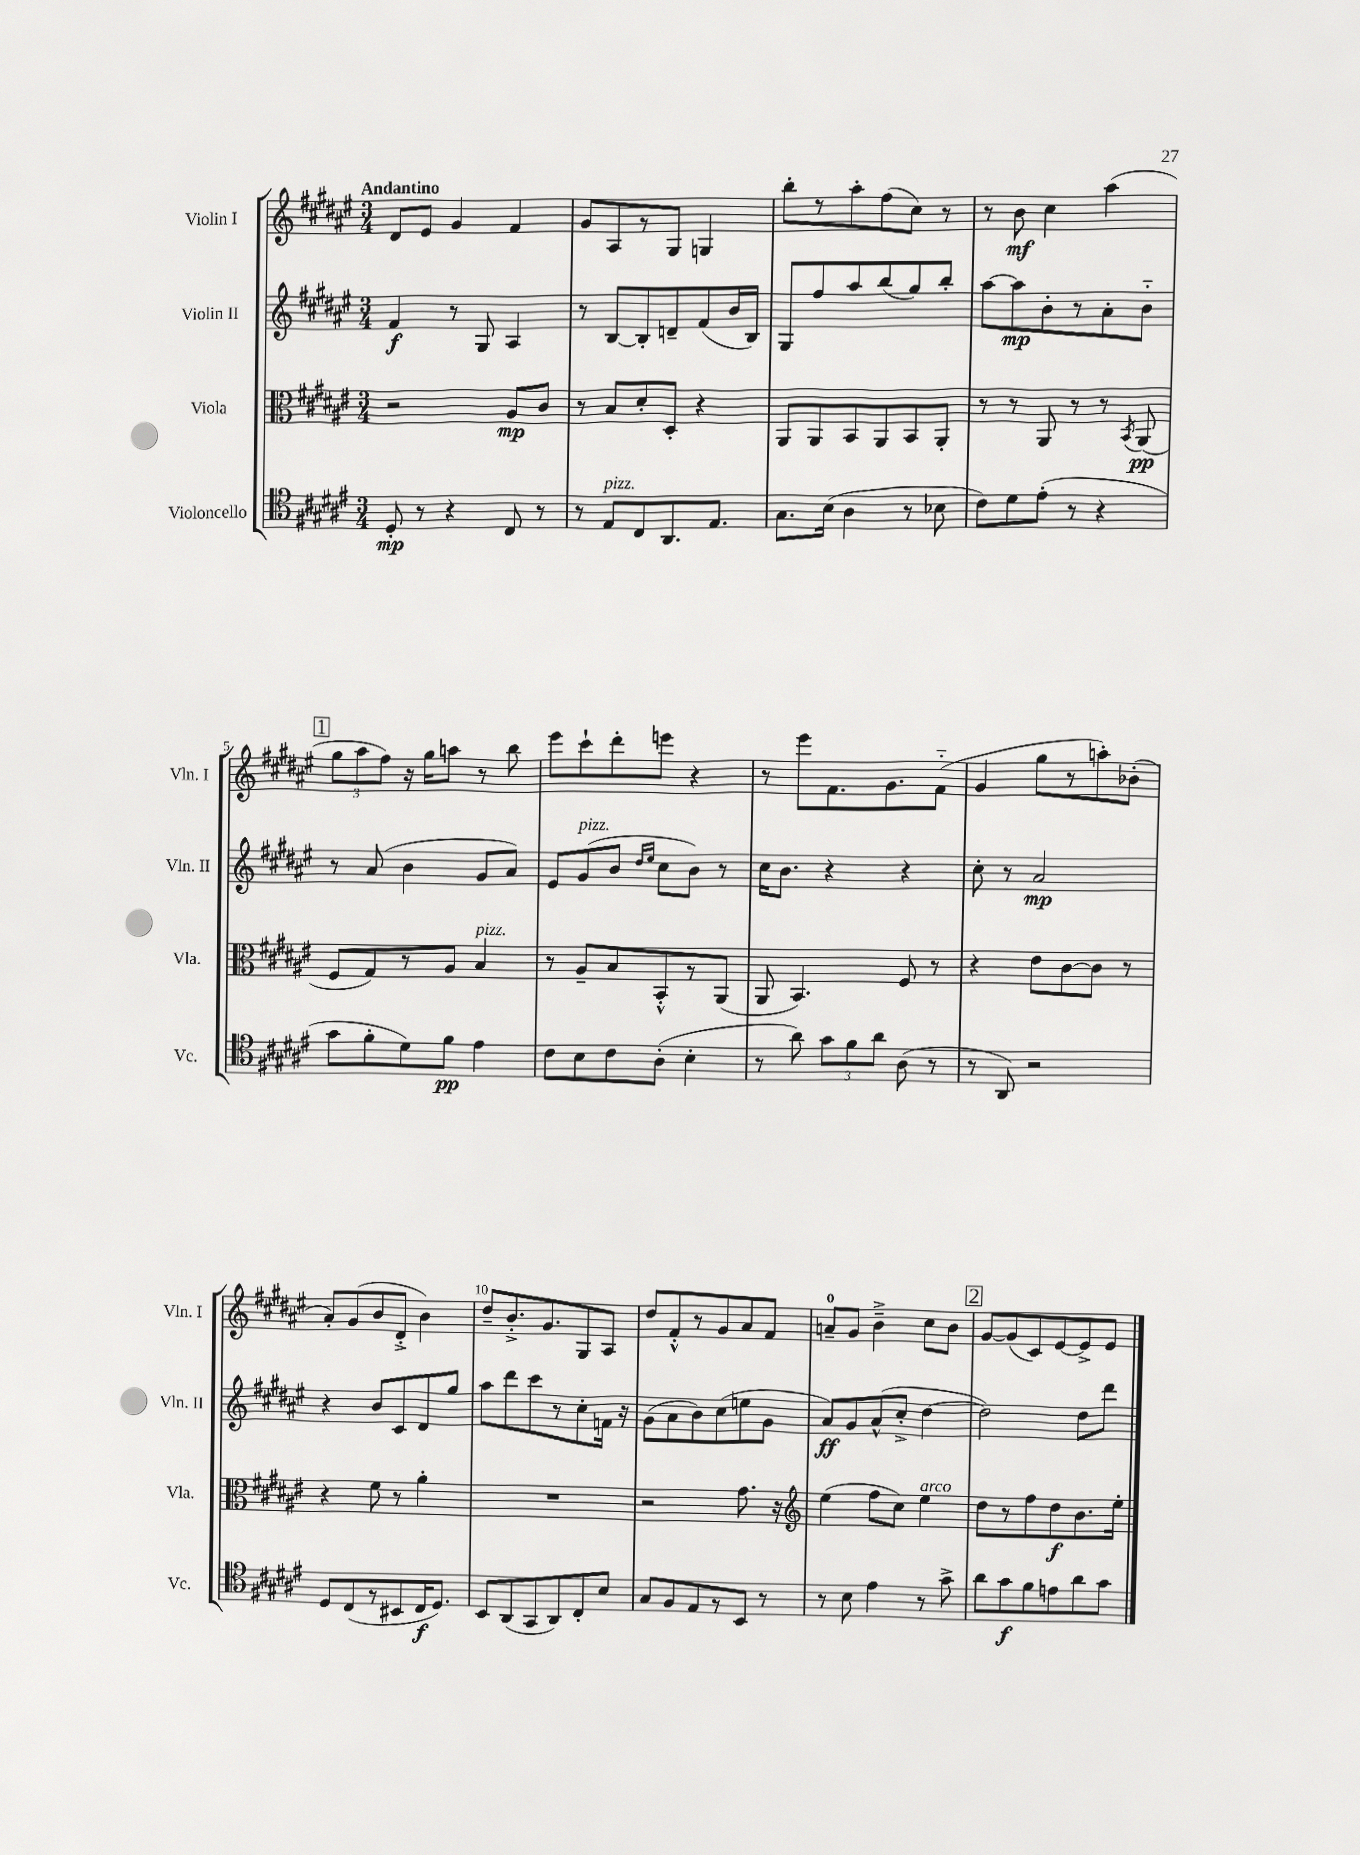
<<
\new StaffGroup <<
\new Staff = "s0" \with { instrumentName = "Violin I" shortInstrumentName = "Vln. I" } {
    \clef treble \key fis \major \numericTimeSignature \time 3/4 \tempo "Andantino"
    \autoBeamOff dis'8[ eis'8] gis'4 fis'4 |
    gis'8[ ais8 r8 gis8] g4 |
    b''8[-. r8 ais''8-. fis''8( cis''8]) r8 |
    r8 b'8\mf cis''4 ais''4( |
    \mark \markup { \box "1" } \tuplet 3/2 { gis''8[ ais''8 fis''8]) } r16 gis''16[ a''8] r8 b''8 |
    eis'''8[ cis'''8-! dis'''8-. e'''8] r4 |
    r8 eis'''8[ fis'8. gis'8. fis'8]-_( |
    gis'4 gis''8[ r8 a''8-.) bes'8]-.( |
    ais'8[-.) gis'8( b'8 dis'8]-.-> b'4) |
    dis''8[-- b'8.-.-> gis'8. gis8 ais8] |
    dis''8[ fis'8-.-^ r8 gis'8 ais'8 fis'8] |
    a'8[-0-- gis'8] b'4---> cis''8[ b'8] |
    \mark \markup { \box "2" } gis'8[~ gis'8( cis'8) eis'8~ eis'8-> eis'8] \bar "|." |
}
\new Staff = "s1" \with { instrumentName = "Violin II" shortInstrumentName = "Vln. II" } {
    \clef treble \key fis \major \numericTimeSignature \time 3/4
    \autoBeamOff fis'4\f r8 gis8 ais4 |
    r8 b8[~ b8-. d'8-- fis'8( b'16 b16]) |
    gis8[ fis''8 ais''8 b''8( gis''8) b''8]-. |
    ais''8[~ ais''8\mp b'8-. r8 ais'8-. b'8]-_ |
    \mark \markup { \box "1" } r8 ais'8( b'4 gis'8[ ais'8]) |
    eis'8[ gis'8^\markup { \italic "pizz." }( b'8] \grace { dis''16[ eis''16] } cis''8[ b'8]) r8 |
    cis''16[ b'8.] r4 r4 |
    cis''8-. r8 ais'2\mp |
    r4 b'8[ cis'8 dis'8 gis''8] |
    ais''8[ dis'''8 cis'''8 r8 cis''8-. f'16] r16 |
    gis'8[( ais'8 b'8) cis''8( e''8 gis'8] |
    ais'8[\ff) gis'8 ais'8-^( cis''8]-.-> dis''4~ |
    \mark \markup { \box "2" } dis''2) dis''8[ dis'''8] \bar "|." |
}
\new Staff = "s2" \with { instrumentName = "Viola" shortInstrumentName = "Vla." } {
    \clef alto \key fis \major \numericTimeSignature \time 3/4
    \autoBeamOff r2 ais8[\mp cis'8] |
    r8 b8[ dis'8-. dis8]-. r4 |
    ais,8[ ais,8 b,8 ais,8 b,8 ais,8]-. |
    r8 r8 ais,8 r8 r8 \acciaccatura { b,8 } ais,8\pp( |
    \mark \markup { \box "1" } fis8[ gis8) r8 ais8] b4^\markup { \italic "pizz." } |
    r8 ais8[-- b8 b,8-.-^ r8 ais,8]( |
    ais,8 b,4.) fis8 r8 |
    r4 eis'8[ cis'8~ cis'8] r8 |
    r4 fis'8 r8 ais'4-. |
    R2. |
    r2 gis'8. r16 |
    \clef treble eis''4( fis''8[ cis''8]) eis''4^\markup { \italic "arco" } |
    \mark \markup { \box "2" } dis''8[ r8 fis''8 dis''8\f b'8. eis''16]-. \bar "|." |
}
\new Staff = "s3" \with { instrumentName = "Violoncello" shortInstrumentName = "Vc." } {
    \clef tenor \key fis \major \numericTimeSignature \time 3/4
    \autoBeamOff dis8-.\mp r8 r4 cis8 r8 |
    r8 eis8[^\markup { \italic "pizz." } cis8 ais,8. eis8.] |
    gis8.[ b16]( ais4 r8 bes8 |
    cis'8[) dis'8 eis'8]-.( r8 r4 |
    \mark \markup { \box "1" } gis'8[ fis'8-. dis'8) fis'8]\pp eis'4 |
    cis'8[ b8 cis'8 ais8]-.( b4-. |
    r8 ais'8) \tuplet 3/2 { gis'8[ fis'8 ais'8] } ais8( r8 |
    r8 ais,8) r2 |
    dis8[ cis8( r8 bis,8 cis16\f dis8.]) |
    b,8[ ais,8( gis,8 ais,8) cis8-. b8] |
    gis8[ fis8 eis8 r8 b,8] r8 |
    r8 b8 eis'4 r8 gis'8-> |
    \mark \markup { \box "2" } ais'8[ gis'8\f fis'8 e'8 ais'8 gis'8] \bar "|." |
}
>>
>>
\layout { \context { \Score \override BarNumber.break-visibility = ##(#f #t #t) barNumberVisibility = #(every-nth-bar-number-visible 5) } }
